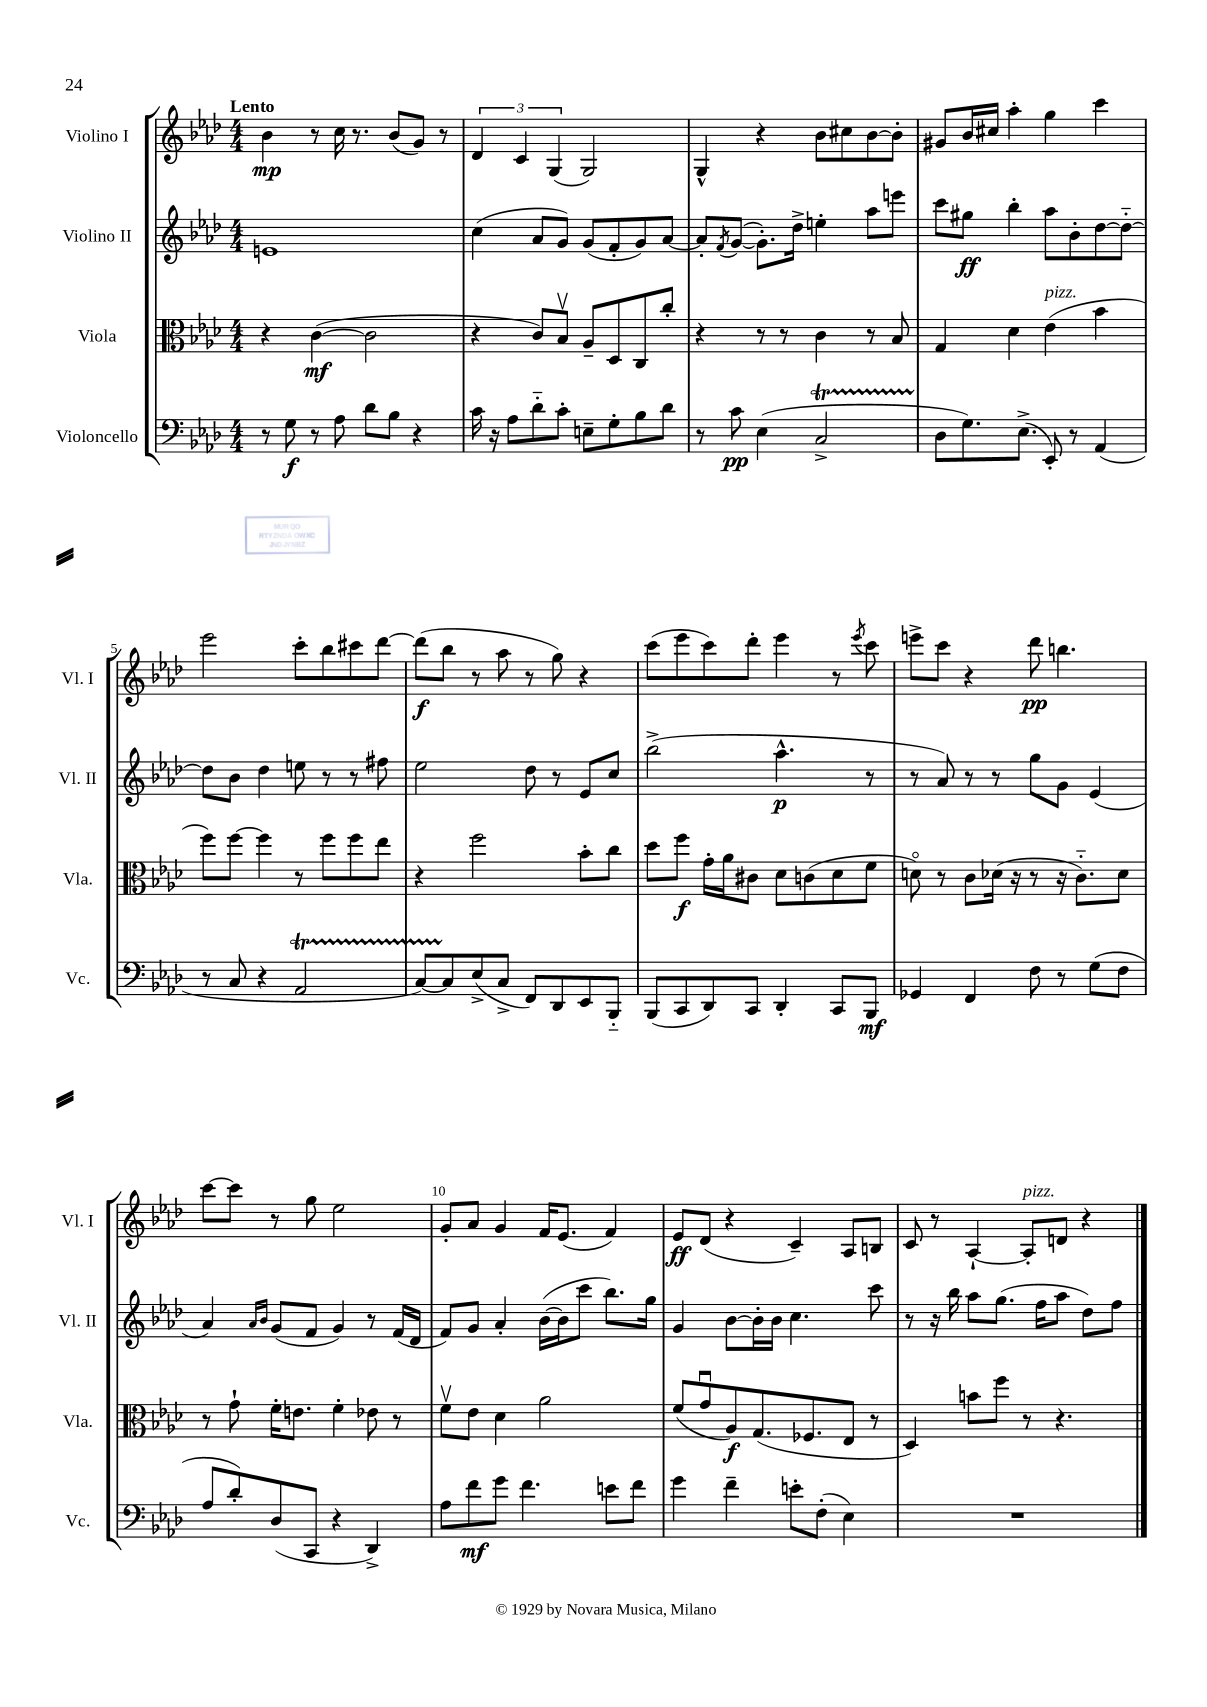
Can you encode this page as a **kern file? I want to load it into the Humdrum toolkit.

**kern	**kern	**kern	**kern
*staff4	*staff3	*staff2	*staff1
*clefF4	*clefC3	*clefG2	*clefG2
*k[b-e-a-d-]	*k[b-e-a-d-]	*k[b-e-a-d-]	*k[b-e-a-d-]
*M4/4	*M4/4	*M4/4	*M4/4
8r	4r	1e	4b-
8G	.	.	.
8r	([4c	.	8r
8A-	.	.	16cc
.	.	.	8.r
8d-	2c]	.	.
8B-	.	.	(8b-
4r	.	.	8g)
.	.	.	8r
=	=	=	=
16c	4r	(4cc	6d-
16r	.	.	.
8A-	.	.	.
.	.	.	6c
8d-'~	8c)	8a-	.
.	.	.	(6G
8c'	8B-v	8g)	.
8E~	8A-~	(8g	2G)
8G'	8D-	8f'	.
8B-	8C	8g)	.
8d-	8cc'	[8a-	.
=	=	=	=
8r	4r	8a-']	4G^^
.	.	8qf	.
8c	.	([8g	.
(4E-	8r	8.g'])	4r
.	8r	.	.
.	.	16dd-^	.
2C^	4c	4ee'	8b-
.	.	.	8cc#
.	8r	8aa-	[8b-
.	8B-	8eee	8b-']
=	=	=	=
8D-	4G	8ccc	8g#
8.G)	.	8gg#	16b-
.	.	.	16cc#
.	4d-	4bb-'	4aa-'
(8.E-^	.	.	.
8EE-')	(4e-	8aa-	4gg
8r	.	8b-'	.
(4AA-	4b-	[8dd-	4ccc
.	.	8dd-'~_	.
=	=	=	=
8r	8ff)	8dd-]	2eee-
8C	[8ff	8b-	.
4r	4ff]	4dd-	.
2AA-	8r	8ee	8ccc'
.	8ff	8r	8bb-
.	8ff	8r	8ccc#
.	8ee-	8ff#	[8ddd-
=	=	=	=
[8C)	4r	2ee-	(8ddd-]
8C]	.	.	8bb-
(8E-^	2ff	.	8r
8C^	.	.	8aa-
8FF)	.	8dd-	8r
8DD-	.	8r	8gg)
8EE-	8b-'	8e-	4r
8BBB-'~	8cc	8cc	.
=	=	=	=
(8BBB-	8dd-	(2bb-^	(8ccc
8CC	8ff	.	8eee-
8DD-)	16g'	.	8ccc)
.	16a-	.	.
8CC	8c#	.	8ddd-'
4DD-'	8d-	4.aa-^^	4eee-
.	(8c	.	.
8CC	8d-	.	8r
.	.	.	8qeee-
8BBB-	8f	8r	8ccc
=	=	=	=
4GG-	8do)	8r	8eee^
.	8r	8a-)	8ccc
4FF	8c	8r	4r
.	(16d-	8r	.
.	16r	.	.
8F	8r	8gg	8ddd-
8r	16r	8g	4.bb
.	8.c'~)	.	.
(8G	.	(4e-	.
8F	8d-	.	.
=	=	=	=
8A-	8r	4a-)	[8ccc
8d-')	8g`	.	8ccc]
.	.	16qqa-	.
.	.	16qqb-	.
(8D-	16f'	(8g	8r
.	8.e	.	.
8CC	.	8f	8gg
4r	4f'	4g)	2ee-
4DD-^)	8e-	8r	.
.	8r	(16f	.
.	.	16d-	.
=	=	=	=
8A-	8fv	8f)	8g'
8f	8e-	8g	8a-
8g	4d-	4a-'	4g
4.f	.	.	.
.	2a-	([16b-	16f
.	.	16b-]	(8.e-
.	.	8ccc	.
8e	.	8.bb-)	4f)
8f	.	.	.
.	.	16gg	.
=	=	=	=
4g	(8f	4g	8e-
.	8gu	.	(8d-
4f~	8A-)	[8b-	4r
.	(8.G	16b-']	.
.	.	16b-	.
8e'	.	4.cc	4c~)
.	8.F-	.	.
(8F'	.	.	.
4E-)	8E-	.	8A-
.	8r	8ccc	8B
=	=	=	=
1r	4D-)	8r	8c
.	.	16r	8r
.	.	16bb-	.
.	8b	8aa-	[4A-`
.	8ff	(8.gg	.
.	8r	.	8A-']
.	.	16ff	.
.	4.r	8aa-	8d
.	.	8dd-)	4r
.	.	8ff	.
==	==	==	==
*-	*-	*-	*-
